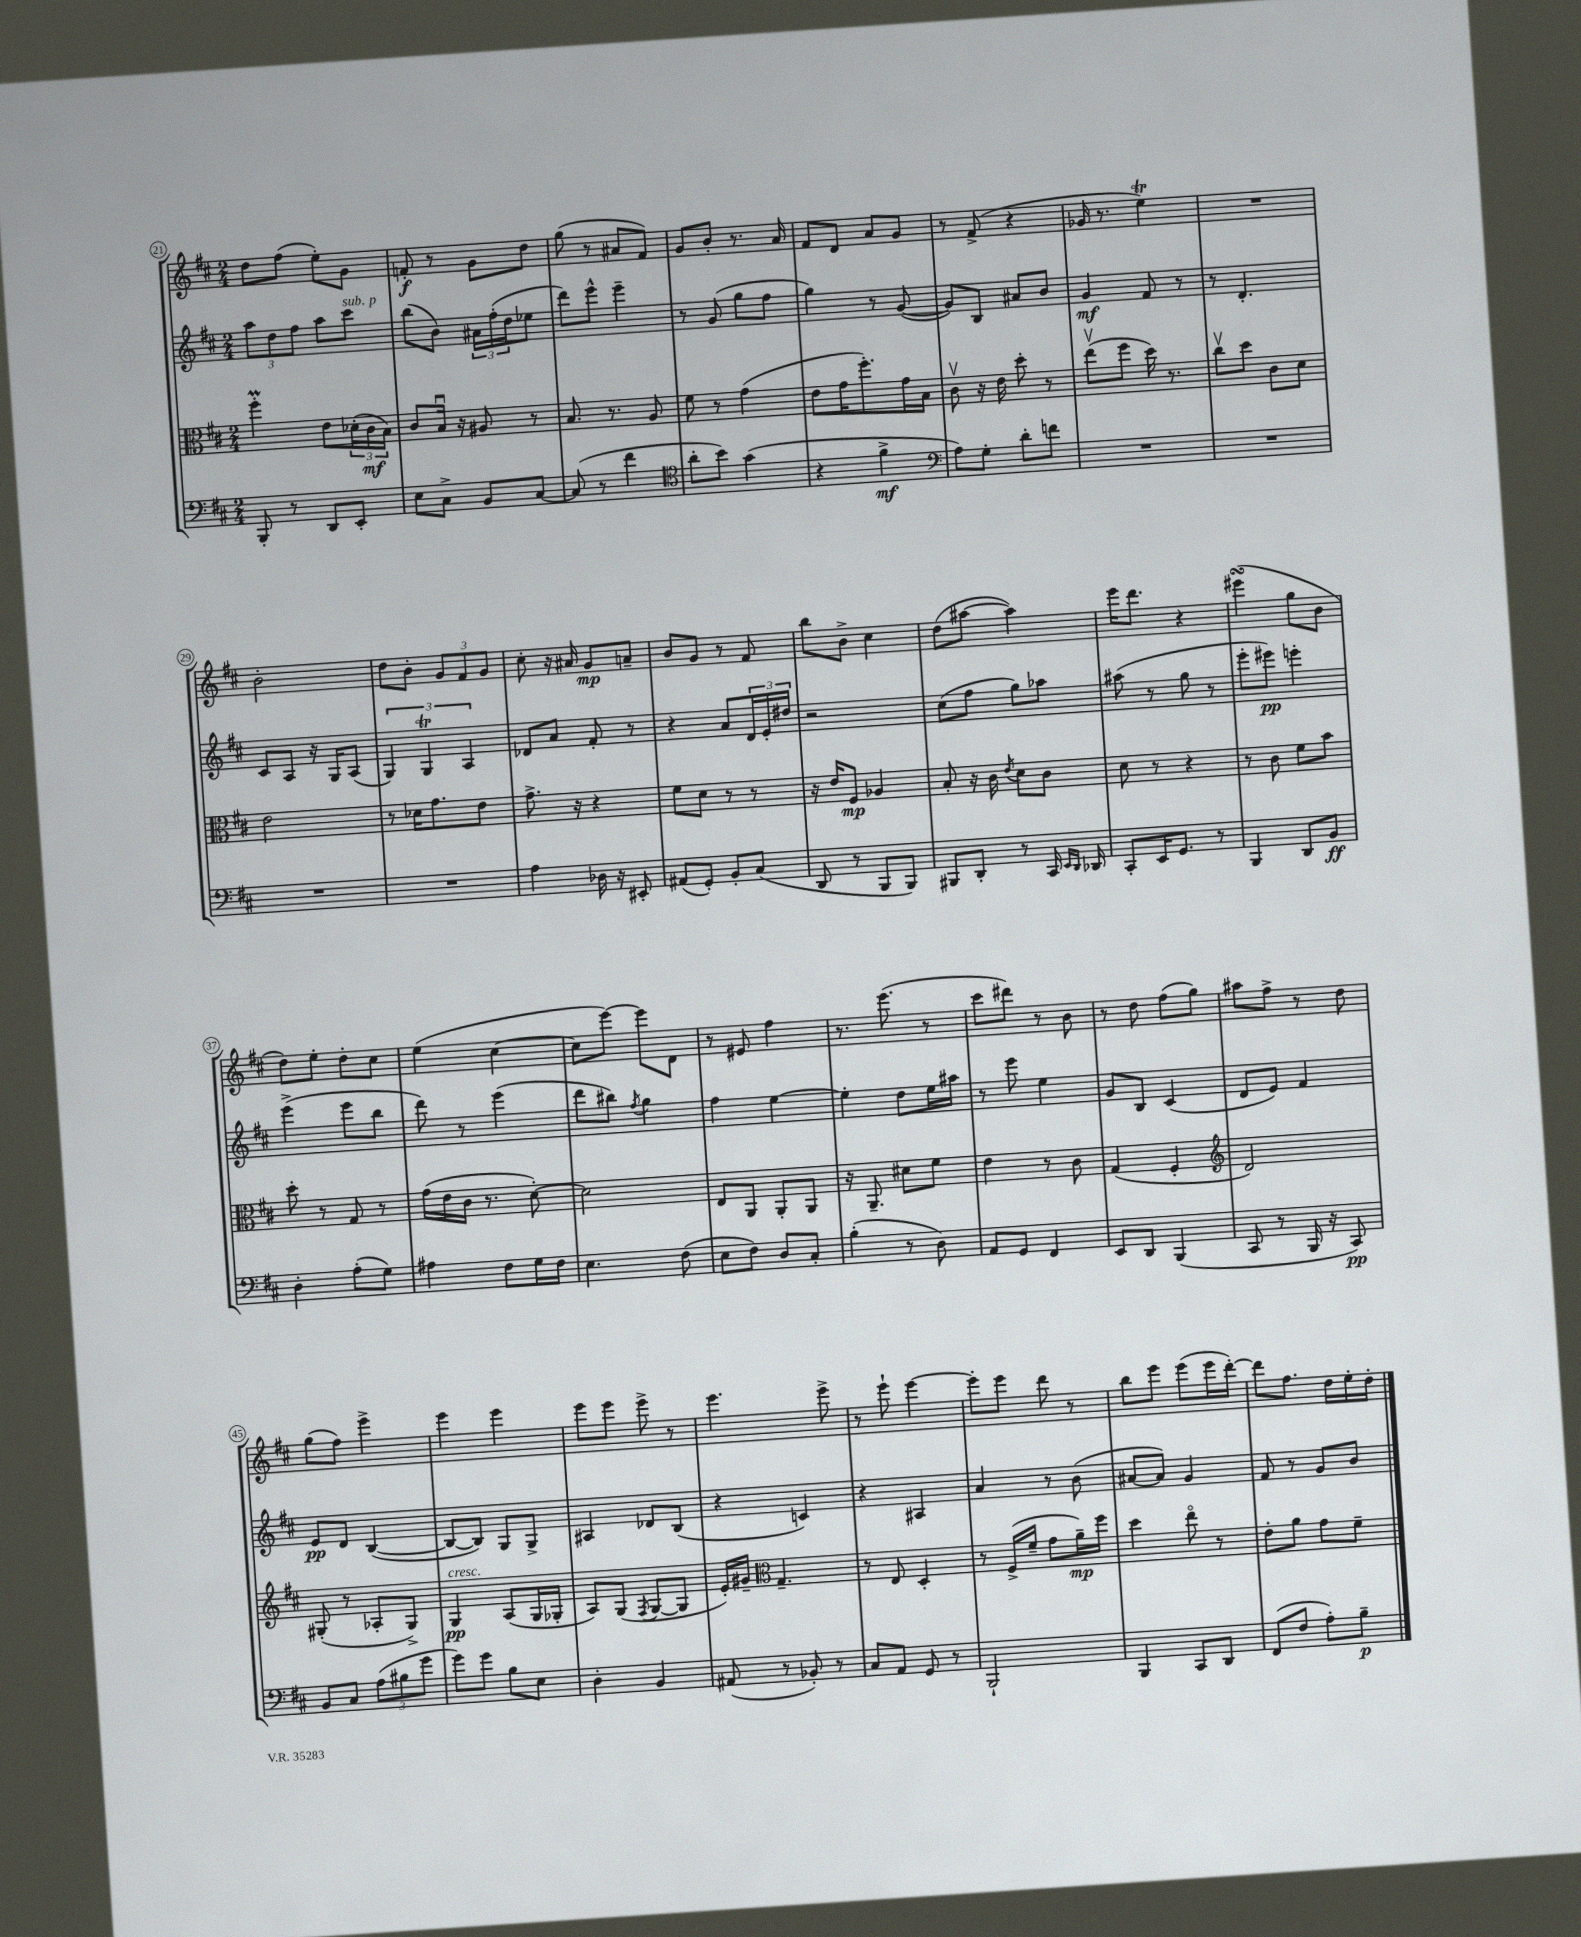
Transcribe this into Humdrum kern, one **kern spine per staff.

**kern	**kern	**kern	**kern
*staff4	*staff3	*staff2	*staff1
*clefF4	*clefC3	*clefG2	*clefG2
*k[f#c#]	*k[f#c#]	*k[f#c#]	*k[f#c#]
*M2/4	*M2/4	*M2/4	*M2/4
8BBB'/	4ff#'\	12aa\L	8dd\L
.	.	12dd\	.
8r	.	.	(8ff#\J
.	.	12ff#\J	.
8DD/L	8e\L	8aa\L	8ee'\L)
8EE'/J	(24d-'\L	8ccc#\J	8g\J
.	24c#\	.	.
.	24B\JJ)	.	.
=	=	=	=
8E\L	8c#/L	(8bb\L	8f'/
8C#^\J	16Bu/Jk	8b\J)	8r
.	16r	.	.
8BB/L	8A#/	24a#\LL	8g\L
.	.	(24ff#'\	.
.	.	24dd\J	.
[8C#/J	8r	8ee-\J	8dd\J
=	=	=	=
(8C#/]	8.B/	8ddd\L)	(8gg\
8r	.	8eee^^\J	8r
.	8.r	.	.
4f#\	.	4eee~\	8a#/L
.	8A/	.	8f#/J)
=	=	=	=
*clefC4	*	*	*
8a'\L	8f#\	8r	8g/L
8b\J)	8r	(8g/	8b'/J
(4g\	(4g\	8gg\L	8.r
.	.	8ff#\J	.
.	.	.	16a/
=	=	=	=
4r	8e\L	4gg\)	8f#/L
.	16g\K	.	8d/J
.	8.ff#'\)	.	.
4f#^\	.	8r	8a/L
.	16g\L	([8g/	8g/J
.	16B\JJ	.	.
=	=	=	=
*clefF4	*	*	*
8A\L)	8c#v\	8g/]L)	8r
8G'\J	16r	8B/J	(8f#^/
.	16e\	.	.
8d'\L	8dd'\	8a#/L	4r
8f\J	8r	8b/J	.
=	=	=	=
2r	(8eev\L	4g/	16g-/
.	.	.	8.r
.	8ff#\J	.	.
.	16dd\)	8f#/	4ee\)
.	8.r	.	.
.	.	8r	.
=	=	=	=
2r	8cc#v\L	8r	2r
.	8dd\J	4.d'/	.
.	8c#\L	.	.
.	8d\J	.	.
=	=	=	=
2r	2e\	8c#/L	2b'\
.	.	8A/J	.
.	.	16r	.
.	.	16G/LK	.
.	.	(8A/J	.
=	=	=	=
2r	8r	6G/)	8dd\L
.	16d-\LK	.	8b'\J
.	.	6G/	.
.	8.g\	.	.
.	.	.	12g/L
.	.	6A/	12f#/
.	8e\J	.	.
.	.	.	12g/J
=	=	=	=
4A\	8.g^\	8d-/L	8cc#'\
.	.	8a/J	16r
.	16r	.	16a#/
16D-\	4r	8f#'/	8g/L
16r	.	.	.
8EE#'/	.	8r	8a~/J
=	=	=	=
(8AA#/L	8f#\L	4r	8b/L
8GG'/J)	8d\J	.	8g/J
8BB'/L	8r	8a/L	8r
(8C#/J	8r	24d/L	8f#/
.	.	24e'/	.
.	.	24dd#/JJ	.
=	=	=	=
8DD/	16r	2r	8bb\L
.	16e/LK	.	.
8r	8F#/J	.	8b^\J
8BBB/L	4A-/	.	4cc#\
8BBB/J)	.	.	.
=	=	=	=
8BBB#/L	8B'/	(8cc#\L	(8dd\L
8DD'/J	16r	8ff#\J	[8aa#\J
.	16c#\	.	.
.	8qe/	.	.
8r	8d\L	8gg\L)	4aa#\])
16CC#/	8c#\J	8aa-\J	.
16qqEE/LL	.	.	.
16qqDD/JJ	.	.	.
16DD-/	.	.	.
=	=	=	=
8CC#'/L	8d\	(8aa#\	16eee\LK
.	.	.	8.ddd\J
16EE/K	8r	8r	.
8.GG/J	.	.	.
.	4r	8gg\	4r
8r	.	8r	.
=	=	=	=
4BBB/	8r	8eee'\L	(4eee#\
.	8c#\	8eee#\J)	.
8DD/L	8f#\L	4eee'\	8gg\L
8BB/J	8b\J	.	8b\J
=	=	=	=
4D'\	8dd'\	(4eee^\	8dd\L)
.	8r	.	8ee'\J
(8A'\L	8G/	8eee\L	8dd'\L
8G\J)	8r	8bb\J	8cc#\J
=	=	=	=
4A#\	(16g\LL	8ddd\)	(4ee\
.	16e\	.	.
.	16c#\JJ	8r	.
.	8.r	.	.
8F#\L	.	(4eee\	[4cc#\
16G\L	[8d'\)	.	.
16F#\JJ	.	.	.
=	=	=	=
4.E\	2d\]	8ddd\L	8cc#\]L
.	.	8bb#\J)	[8eee\J)
.	.	8qff#/	.
.	.	4gg\	8eee\]L
(8F#\	.	.	8d\J
=	=	=	=
8E\L	8E/L	4ff#\	8r
8F#\J)	8AA/J	.	8e#/
8D/L	8AA'/L	[4ee\	4ff#\
8C#'/J	8AA/J	.	.
=	=	=	=
(4B'\	16r	4ee'\]	8.r
.	8.AA~/	.	.
.	.	.	(8.eee\
8r	8d#\L	8dd\L	.
8D\)	8f#\J	16ee\L	8r
.	.	16aa#\JJ	.
=	=	=	=
8AA/L	4e\	8r	8ccc#\L
8GG/J	.	8eee\	8ddd#\J)
4FF#/	8r	4ee\	8r
.	8c#\	.	8b\
=	=	=	=
8EE/L	(4G/	8g/L	8r
8DD/J	.	8B/J	8dd\
(4BBB/	4F#'/	(4c#/	(8ff#\L
.	.	.	8gg\J)
=	=	=	=
*	*clefG2	*	*
8CC#/	2d/)	8d/L	8aa#\L
8r	.	8e/J)	8ff#^\J
16BBB/	.	4f#/	8r
16r	.	.	.
8CC#/)	.	.	8dd\
=	=	=	=
8BB/L	(8G#'/	8e/L	(8gg\L
8C#/J	8r	8d/J	8ff#\J)
(12A\L	8A-'/L	([4B/	4eee^\
12B#\	.	.	.
.	8G#^/J)	.	.
12g\J	.	.	.
=	=	=	=
8g\L)	4G/	8B/_L	4eee\
8g\J	.	8B/]J)	.
8B\L	(8A/L	8G/L	4eee\
8E\J	16G/L	8G^/J	.
.	16G-'/JJ	.	.
=	=	=	=
4D'\	8A/L)	4A#/	8eee\L
.	(8G/J	.	8eee\J
.	8qF#/	.	.
4BB/	[8G/L	8d-/L	8eee^\
.	8G/]J	(8B/J	8r
=	=	=	=
(8AA#/	16e'/LL)	4r	4.eee\
.	16g#~/JJ	.	.
*	*clefC3	*	*
8r	4.G~/	.	.
8BB-'/)	.	4c/)	.
8r	.	.	8eee^\
=	=	=	=
8C#/L	8r	4r	8r
8AA/J	8E/	.	8eee`\
8GG/	4D'/	4A#/	[4eee\
8r	.	.	.
=	=	=	=
2BBB`/	8r	4a/	8eee'\]L
.	(16F#^/LL	.	8eee\J
.	16f#~/JJ	.	.
.	8g\L	8r	8ddd\
.	16a~\L)	(8b\	8r
.	16ff#\JJ	.	.
=	=	=	=
4BBB/	4dd\	[8a#/L	8bb\L
.	.	8a#/]J)	8eee\J
8CC#/L	8eeo\	4g/	(8eee\L
8DD/J	8r	.	16eee\L
.	.	.	[16ddd'\JJ)
=	=	=	=
(8FF#/L	8e'\L	8f#/	8ddd\]L
8F#/J	8a\J	8r	8.ff#\J
8A'\L)	8g\L	8g/L	.
.	.	.	16dd\LL
8B~\J	8f#~\J	8b/J	16ee'\
.	.	.	16dd'\JJ
==	==	==	==
*-	*-	*-	*-
